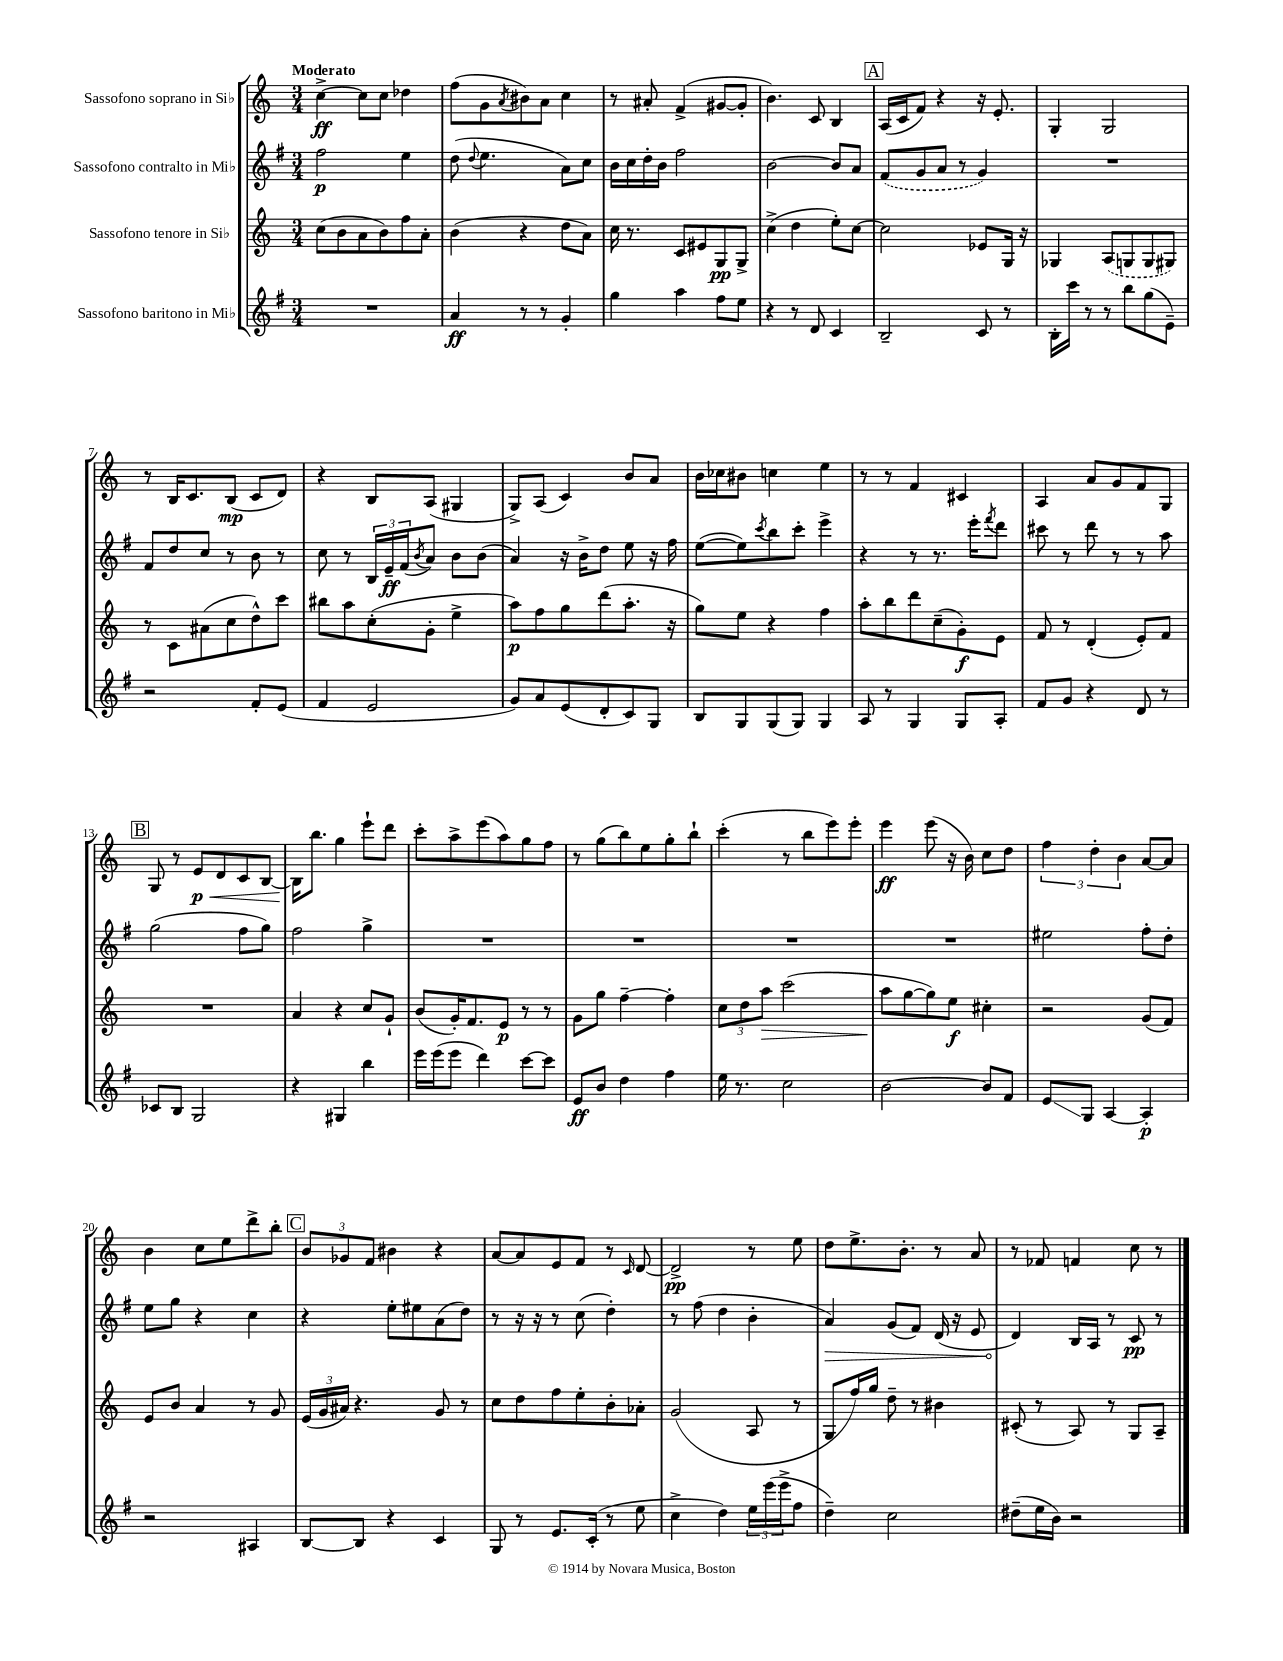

**kern	**kern	**kern	**kern
*staff4	*staff3	*staff2	*staff1
*clefG2	*clefG2	*clefG2	*clefG2
*k[f#]	*k[]	*k[f#]	*k[]
*M3/4	*M3/4	*M3/4	*M3/4
2.r	(8cc	2ff#	[4cc^
.	8b	.	.
.	8a	.	8cc]
.	8b)	.	8cc
.	8ff	4ee	4dd-
.	8a'	.	.
=	=	=	=
4a	(4b	(8dd	(8ff
.	.	8qqdd	.
.	.	4.ee	8g
.	.	.	8qa
8r	4r	.	8b#)
8r	.	.	8a
4g'	8dd	8a)	4cc
.	8a)	8cc	.
=	=	=	=
4gg	16cc	16b	8r
.	8.r	16cc	.
.	.	16dd'	8a#'
.	.	16b	.
4aa	8c	2ff#	(4f^
.	8e#	.	.
8ff#	8G	.	[8g#
8ee	8G^	.	8g#']
=	=	=	=
4r	(4cc^	[2b	4.b)
8r	4dd	.	.
8d	.	.	8c
4c	8ee')	8b]	4B
.	[8cc	8a	.
=	=	=	=
2B~	2cc]	(8f#	(16A
.	.	.	16c
.	.	8g	8f)
.	.	8a	4r
.	.	8r	.
8c	8e-	4g)	16r
.	.	.	8.e'
8r	16G	.	.
.	16r	.	.
=	=	=	=
16B'	4G-	2.r	4G'
16ccc	.	.	.
8r	.	.	.
8r	(8A	.	2G
8bb	8G	.	.
(8gg	8G	.	.
8e~)	8G#)	.	.
=	=	=	=
2r	8r	8f#	8r
.	8c	8dd	16B
.	.	.	8.c
.	(8a#	8cc	.
.	8cc	8r	(8B
8f#'	8dd^^)	8b	8c
(8e	8ccc	8r	8d)
=	=	=	=
4f#	8bb#	8cc	4r
.	8aa	8r	.
2e	(8cc'	24B	8B
.	.	24e~	.
.	.	(24f#	.
.	.	8qb	.
.	8g'	8a)	(8A
.	4ee^	8b	4G#
.	.	(8b	.
=	=	=	=
8g)	8aa)	4a)	8G^)
8a	8ff	.	(8A
(8e	8gg	16r	4c)
.	.	16b^	.
8d'	(8ddd	8dd	.
8c)	8.aa'	8ee	8b
8G	.	16r	8a
.	16r	16ff#	.
=	=	=	=
8B	8gg)	([8ee	16b
.	.	.	16cc-
8G	8ee	8ee])	8b#
.	.	8qccc	.
(8G	4r	8bb	4cc
8G)	.	8ccc'	.
4G	4ff	4eee^	4ee
=	=	=	=
8A	8aa'	4r	8r
8r	8bb	.	8r
4G	8ddd	8r	4f
.	(8cc~	8.r	.
8G	8g')	.	4c#
.	.	16eee'	.
.	.	8qfff#	.
8A'	8e	8ddd	.
=	=	=	=
8f#	8f	8ccc#	4A
8g	8r	8r	.
4r	(4d'	8ddd	8a
.	.	8r	8g
8d	8e')	8r	8f
8r	8f	8aa	8G
=	=	=	=
8c-	2.r	(2gg	8G
8B	.	.	8r
2G	.	.	8e
.	.	.	8d
.	.	8ff#	8c
.	.	8gg)	[8B
=	=	=	=
4r	4a	2ff#	16B]
.	.	.	8.bb
4G#	4r	.	4gg
4bb	8cc	4gg^	8eee`
.	8g`	.	8ddd
=	=	=	=
16eee	(8b	2.r	8ccc'
(16eee	.	.	.
8eee	16g')	.	8aa^
.	8.f	.	.
4ddd)	.	.	(8eee
.	8e	.	8aa)
[8ccc	8r	.	8gg
8ccc]	8r	.	8ff
=	=	=	=
8e	8g	2.r	8r
8b	8gg	.	(8gg
4dd	[4ff~	.	8bb)
.	.	.	8ee
4ff#	4ff']	.	8gg'
.	.	.	8bb`
=	=	=	=
16ee	12cc	2.r	(4ccc'
8.r	.	.	.
.	12dd	.	.
.	12aa	.	.
2cc	(2ccc	.	8r
.	.	.	8bb
.	.	.	8eee)
.	.	.	8eee'
=	=	=	=
[2b	8aa	2.r	4eee
.	[8gg	.	.
.	8gg])	.	(8eee
.	8ee	.	16r
.	.	.	16b)
8b]	4cc#'	.	8cc
8f#	.	.	8dd
=	=	=	=
8e	2r	2ee#	6ff
8G	.	.	.
.	.	.	6dd'
[4A	.	.	.
.	.	.	6b
4A']	(8g	8ff#'	[8a
.	8f)	8dd'	8a]
=	=	=	=
2r	8e	8ee	4b
.	8b	8gg	.
.	4a	4r	8cc
.	.	.	8ee
4A#	8r	4cc	8ddd^
.	8g	.	8bb'
=	=	=	=
[8B	(24e	4r	12b
.	24g	.	.
.	24a#)	.	12g-
8B]	4.r	.	.
.	.	.	12f
4r	.	8ee'	4b#
.	.	8ee#	.
4c	8g	(8a	4r
.	8r	8dd)	.
=	=	=	=
8G	8cc	8r	[8a
8r	8dd	16r	8a]
.	.	16r	.
8.e	8ff	8r	8e
.	8ee'	(8cc	8f
(16c'	.	.	.
8r	8b'	4dd')	8r
.	.	.	16qqc
8ee	8a-'	.	[8d
=	=	=	=
4cc^	(2g	8r	2d^]
.	.	(8ff#	.
4dd)	.	4dd	.
24ee	8A	4b'	8r
(24eee	.	.	.
24eee^	.	.	.
8ff#	8r	.	8ee
=	=	=	=
4dd~)	8G	4a)	8dd
.	16ff)	.	8.ee^
.	16gg	.	.
2cc	8dd~	(8g	.
.	.	.	8.b'
.	8r	8f#)	.
.	4b#	(16d	8r
.	.	16r	.
.	.	8e	8a
=	=	=	=
(8dd#~	(8c#'	4d)	8r
16ee	8r	.	8f-
16b)	.	.	.
2r	8A)	16B	4f
.	.	16A	.
.	8r	8r	.
.	8G	8c	8cc
.	8A~	8r	8r
==	==	==	==
*-	*-	*-	*-
